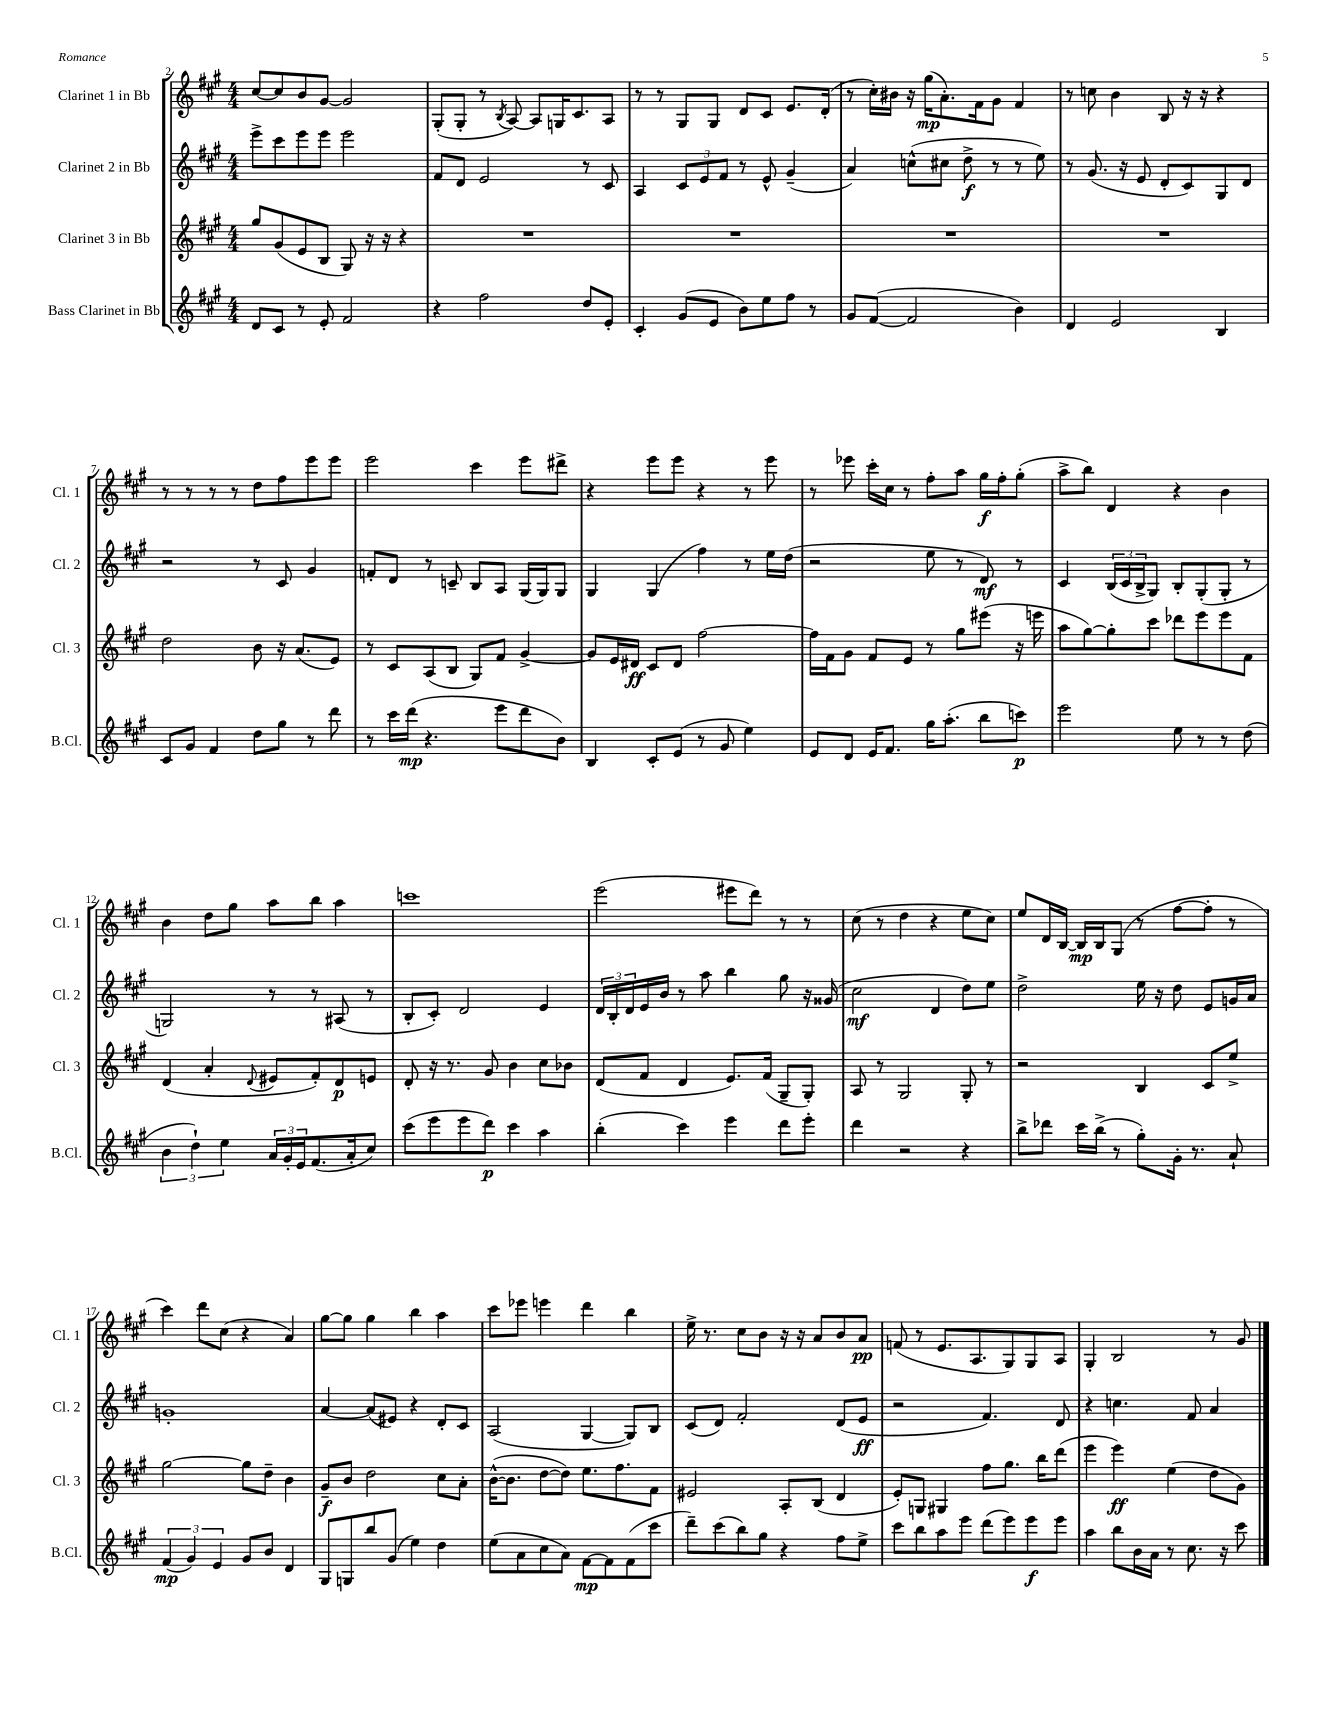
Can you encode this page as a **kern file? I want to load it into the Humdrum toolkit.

**kern	**kern	**kern	**kern
*staff4	*staff3	*staff2	*staff1
*clefG2	*clefG2	*clefG2	*clefG2
*k[f#c#g#]	*k[f#c#g#]	*k[f#c#g#]	*k[f#c#g#]
*M4/4	*M4/4	*M4/4	*M4/4
8d	8gg#	8eee^	[8cc#
8c#	(8g#	8ccc#	8cc#]
8r	8e	8eee	8b
8e'	8B	8eee	[8g#
2f#	8G#)	2eee	2g#]
.	16r	.	.
.	16r	.	.
.	4r	.	.
=	=	=	=
4r	1r	8f#	(8G#'
.	.	8d	8G#'
2ff#	.	2e	8r
.	.	.	8qB
.	.	.	[8A)
.	.	.	8A]
.	.	.	16G
.	.	.	8.c#
8dd	.	8r	.
8e'	.	8c#	8A
=	=	=	=
4c#'	1r	4A	8r
.	.	.	8r
(8g#	.	12c#	8G#
.	.	12e	.
8e	.	.	8G#
.	.	12f#	.
8b)	.	8r	8d
8ee	.	8e^^	8c#
8ff#	.	(4g#~	8.e
8r	.	.	.
.	.	.	(16d'
=	=	=	=
8g#	1r	4a)	8r
([8f#	.	.	16cc#')
.	.	.	16b#
2f#]	.	(8cc^^	16r
.	.	.	(16gg#
.	.	8cc#	8.a')
.	.	8dd^	.
.	.	.	16f#
.	.	8r	8g#
4b)	.	8r	4f#
.	.	8ee)	.
=	=	=	=
4d	1r	8r	8r
.	.	(8.g#	8cc
2e	.	.	4b
.	.	16r	.
.	.	8e	.
.	.	8d'	8B
.	.	8c#)	16r
.	.	.	16r
4B	.	8G#	4r
.	.	8d	.
=	=	=	=
8c#	2dd	2r	8r
8g#	.	.	8r
4f#	.	.	8r
.	.	.	8r
8dd	8b	8r	8dd
8gg#	16r	8c#	8ff#
.	(8.a	.	.
8r	.	4g#	8eee
8ddd	8e)	.	8eee
=	=	=	=
8r	8r	8f'	2eee
16ccc#	8c#	8d	.
(16ddd	.	.	.
4.r	(8A	8r	.
.	8B	8c~	.
.	8G#)	8B	4ccc#
8eee	8f#	8A	.
8ddd	[4g#^	(16G#	8eee
.	.	16G#)	.
8b)	.	8G#	8ddd#^
=	=	=	=
4B	8g#]	4G#	4r
.	16e	.	.
.	16d#	.	.
8c#'	8c#	(4G#	8eee
(8e	8d#	.	8eee
8r	[2ff#	4ff#)	4r
8g#	.	.	.
4ee)	.	8r	8r
.	.	16ee	8eee
.	.	(16dd	.
=	=	=	=
8e	16ff#]	2r	8r
.	16f#	.	.
8d	8g#	.	8eee-
16e	8f#	.	16ccc#'
8.f#	.	.	16cc#
.	8e	.	8r
16gg#	8r	8ee	8ff#'
(8.aa'	.	.	.
.	8gg#	8r	8aa
8bb	(8eee#	8d)	16gg#
.	.	.	16ff#'
8ccc)	16r	8r	(8gg#'
.	16eee	.	.
=	=	=	=
2eee	8aa	4c#	8aa^
.	[8gg#)	.	8bb)
.	8gg#']	(24B	4d
.	.	24c#	.
.	.	24B^	.
.	8ccc#	8G#)	.
8ee	8ddd-	8B'	4r
8r	8eee	(8G#'	.
8r	8eee	8G#'	4b
(8dd	8f#	8r	.
=	=	=	=
6b	(4d	2G)	4b
6dd`)	.	.	.
.	4a'	.	8dd
6ee	.	.	.
.	.	.	8gg#
.	8qqd	.	.
24a	8e#	8r	8aa
24g#'	.	.	.
24e	.	.	.
(8.f#	8f#')	8r	8bb
.	8d	(8A#	4aa
16a'	.	.	.
8cc#)	8e	8r	.
=	=	=	=
(8ccc#	8d'	8B'	1ccc
8eee	16r	8c#')	.
.	8.r	.	.
8eee	.	2d	.
8ddd)	8g#	.	.
4ccc#	4b	.	.
4aa	8cc#	4e	.
.	8b-	.	.
=	=	=	=
(4bb'	(8d	24d	(2eee
.	.	24B'	.
.	.	24d	.
.	8f#	16e	.
.	.	16b	.
4ccc#)	4d	8r	.
.	.	8aa	.
4eee	8.e)	4bb	8eee#
.	.	.	8ddd)
.	(16f#	.	.
8ddd	8G#~	8gg#	8r
8eee'	8G#')	16r	8r
.	.	(16g##	.
=	=	=	=
4ddd	8A	2cc#	(8cc#
.	8r	.	8r
2r	2G#	.	4dd
.	.	4d	4r
4r	8G#'	8dd)	8ee
.	8r	8ee	8cc#)
=	=	=	=
8bb^	2r	2dd^	8ee
8ddd-	.	.	16d
.	.	.	[16B
16ccc#	.	.	16B]
(16bb^	.	.	16B
8r	.	.	(8G#
8gg#')	4B	16ee	8r
.	.	16r	.
16g#'	.	8dd	[8ff#
8.r	.	.	.
.	8c#	8e	8ff#']
8a`	8ee^	16g	8r
.	.	16a	.
=	=	=	=
(6f#	[2gg#	1g'	4ccc#)
6g#)	.	.	.
.	.	.	8ddd
6e	.	.	.
.	.	.	(8cc#
8g#	8gg#]	.	4r
8b	8dd~	.	.
4d	4b	.	4a)
=	=	=	=
8G#	8g#~	[4a	[8gg#
8G	8b	.	8gg#]
8bb	2dd	(8a]	4gg#
(8g#	.	8e#)	.
4ee)	.	4r	4bb
4dd	8cc#	8d'	4aa
.	8a'	8c#	.
=	=	=	=
(8ee	([16b^^	(2A	8ccc#
.	8.b]	.	.
8a	.	.	8eee-
8cc#	[8dd	.	4eee
8a)	8dd])	.	.
[8f#	8.ee	[4G#	4ddd
8f#]	.	.	.
.	8.ff#	.	.
(8f#	.	8G#])	4bb
8ccc#	8f#	8B	.
=	=	=	=
8ddd~)	2e#	(8c#	16ee^
.	.	.	8.r
(8ccc#	.	8d)	.
8bb)	.	2f#'	8cc#
8gg#	.	.	8b
4r	8A'	.	16r
.	.	.	16r
.	(8B	.	8a
8ff#	4d	(8d	8b
8ee^	.	8e	8a
=	=	=	=
8ccc#	8e')	2r	(8f
8bb	8G	.	8r
8aa	4G#	.	8.e
8eee	.	.	.
.	.	.	8.A
(8ddd	8ff#	4.f#)	.
8eee)	8.gg#	.	8G#)
8eee	.	.	8G#
.	16bb	.	.
8eee	(8ddd	8d	8A
=	=	=	=
4aa	4eee	4r	4G#'
8bb	4eee)	4.cc	2B
16b	.	.	.
16a	.	.	.
8r	(4ee	.	.
8.cc#	.	8f#	.
.	8dd	4a	8r
16r	.	.	.
8ccc#	8g#)	.	8g#
==	==	==	==
*-	*-	*-	*-
